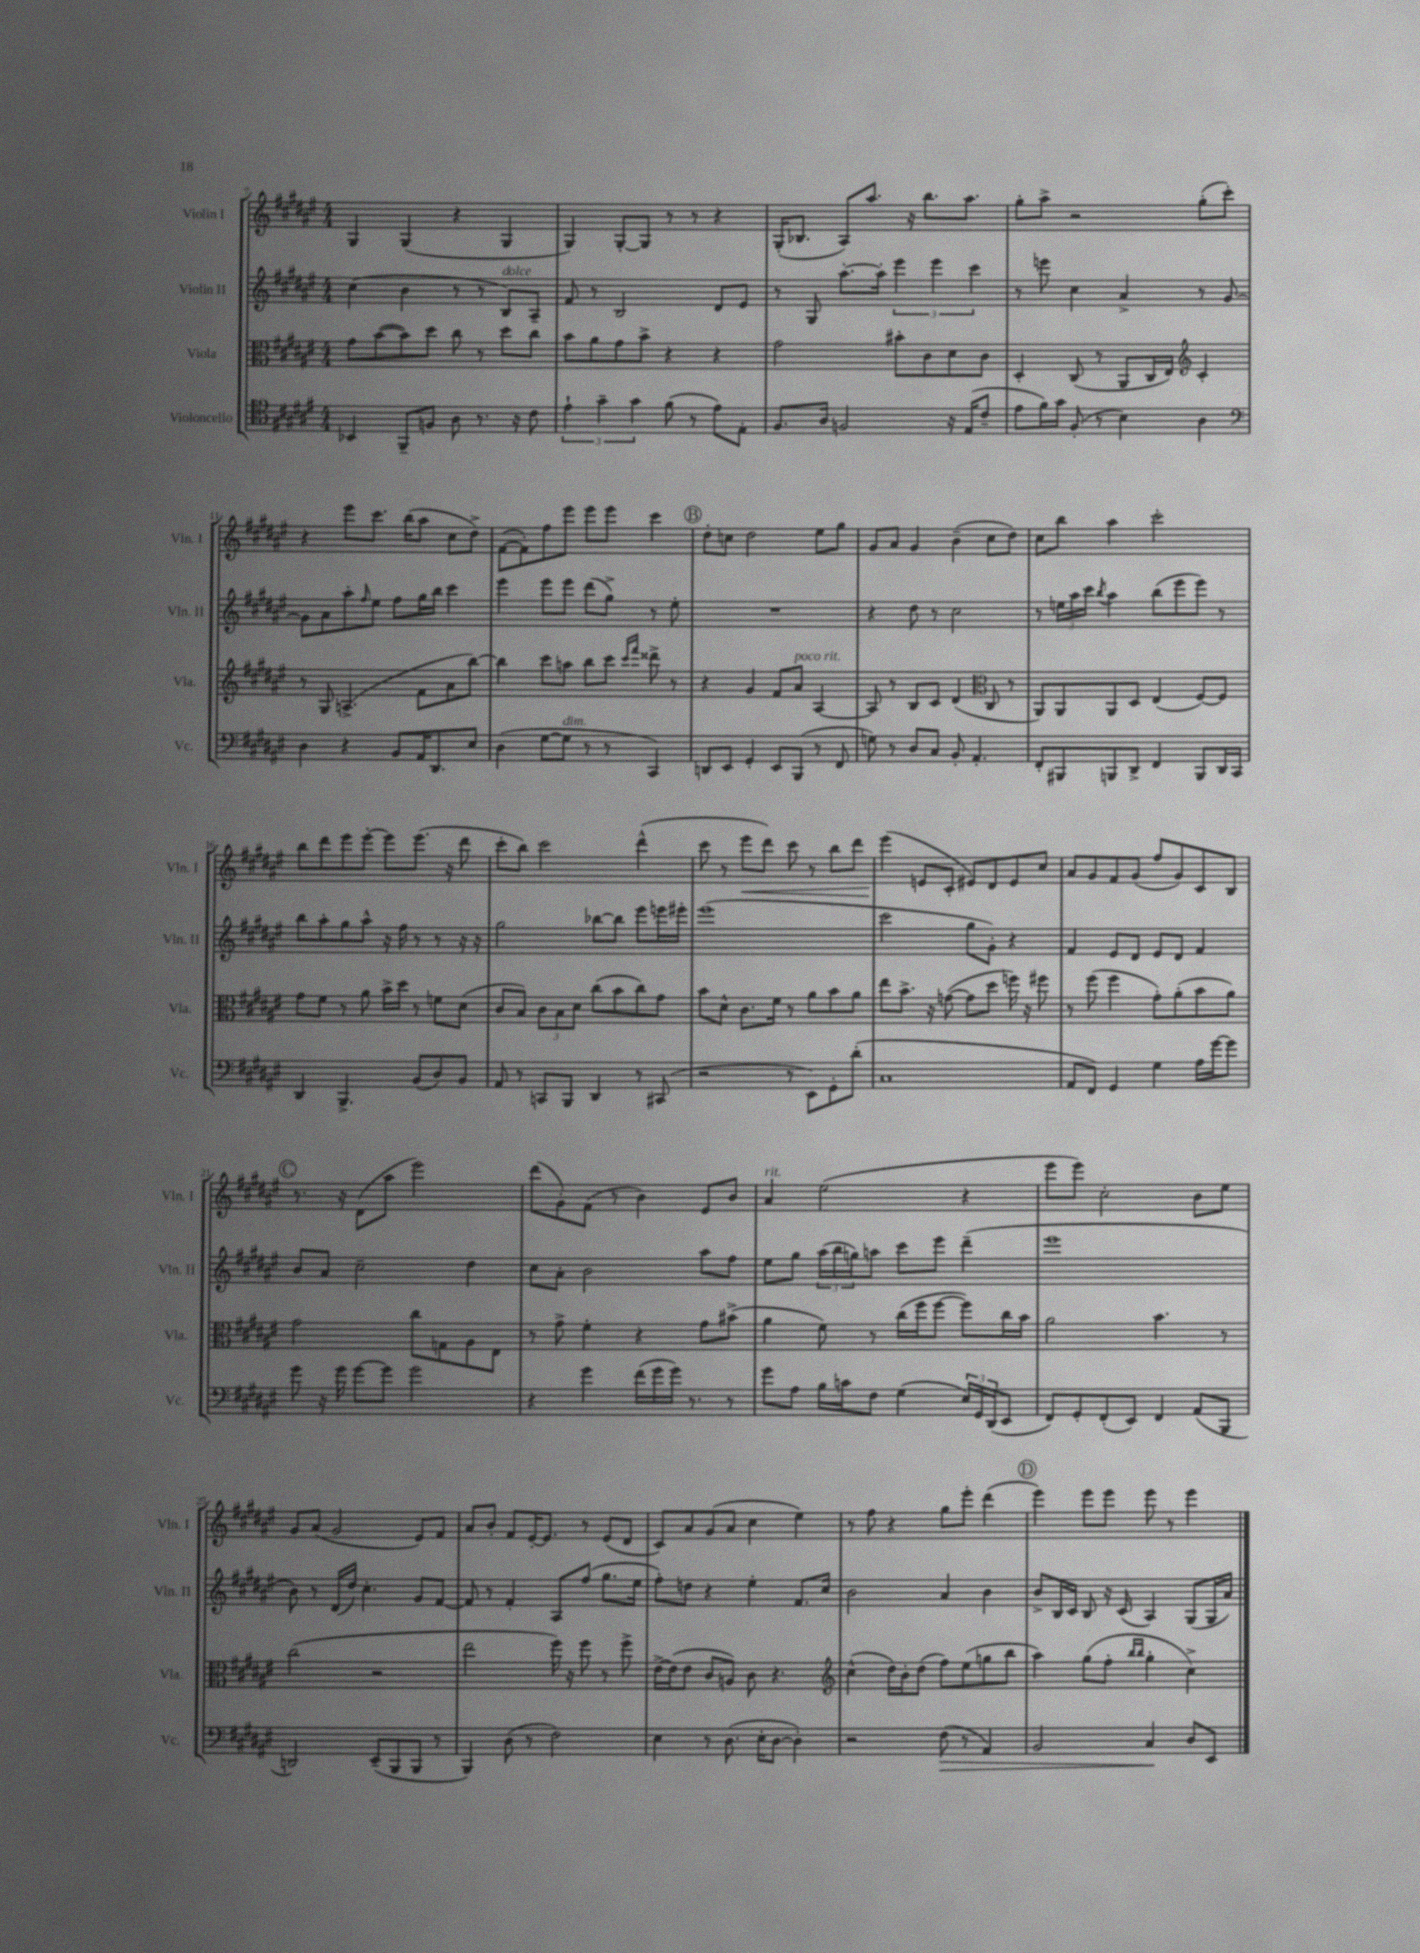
<<
\new StaffGroup <<
\new Staff = "s0" \with { instrumentName = "Violin I" shortInstrumentName = "Vln. I" } {
    \clef treble \key fis \major \numericTimeSignature \time 4/4
    gis4 gis4( r4 gis4 |
    gis4) gis8~-. gis8 r8 r8 r4 |
    gis16-.( bes8. ais8) ais''8. r16 b''8. ais''8. |
    gis''8-. ais''8-> r2 gis''8-.( cis'''8-.) |
    r4 eis'''8 cis'''8. b''16( ais''8 cis''8 dis''8->) |
    fis'8~( fis'8-.) fis''8 eis'''8 eis'''8 eis'''8 cis'''4 |
    \mark \markup { \circle "B" } dis''8-. c''8 dis''2 eis''8 gis''8 |
    gis'8 ais'8 gis'4 b'4--( cis''8 dis''8) |
    cis''8 b''8 ais''4 cis'''2-. |
    b''8 dis'''8 eis'''8 eis'''8~-. eis'''8 eis'''8.( r16 dis'''8 |
    cis'''8-. b''8) cis'''2 dis'''4-^( |
    cis'''8 r8 eis'''8\< dis'''8) cis'''8 r8 b''8 dis'''8 |
    eis'''4\!( e'8 cis'8-. eis'8) dis'8 eis'8 cis''8 |
    ais'8 gis'8 fis'8 gis'8( fis''8 gis'8) cis'8 b8 |
    \mark \markup { \circle "C" } r8. r16 dis'8( ais''8 eis'''2) |
    dis'''8( gis'8-.) fis'8( r8 b'4) eis'8 b'8 |
    ais'4^\markup { \italic "rit." } eis''2( r4 |
    eis'''8 eis'''8) cis''2-. b'8 eis''8 |
    gis'8 ais'8( gis'2 eis'8) fis'8 |
    ais'8 b'8-. fis'8 eis'16~-. eis'8. r8 eis'8( dis'8 |
    cis'8) ais'8 gis'8( ais'8 cis''4 eis''4) |
    r8 fis''8 r4 gis''8 eis'''8-. dis'''4( |
    \mark \markup { \circle "D" } eis'''4) eis'''8 eis'''8 eis'''8 r8 eis'''4 \bar "|." |
}
\new Staff = "s1" \with { instrumentName = "Violin II" shortInstrumentName = "Vln. II" } {
    \clef treble \key fis \major \numericTimeSignature \time 4/4
    cis''4( b'4 r8 r8 b8^\markup { \italic "dolce" }) ais8-- |
    fis'8 r8 b2 dis'8 eis'8 |
    r8 gis8 ais''8.~-. ais''16-. \tuplet 3/2 { eis'''4 eis'''4 cis'''4 } |
    r8 e'''8 cis''4 ais'4-> r8 gis'8~ |
    gis'8 ais'8 ais''8-. \grace { fis''16 } eis''8 fis''8 gis''16 b''16 cis'''4 |
    eis'''4 eis'''8 eis'''8 dis'''8( gis''8->) r8 eis''8-. |
    \mark \markup { \circle "B" } R1 |
    r4 dis''8 r8 cis''2 |
    r8 \tuplet 3/2 { e''16 ais''16 cis'''16 } \acciaccatura { b''8 } ais''4 b''8( eis'''8 eis'''8) r8 |
    b''8 ais''8-. gis''8 ais''8-^ r16 fis''16 r8 r8 r16 r16 |
    gis''2 bes''8~ bes''8 eis'''8 e'''16 eis'''16-. |
    eis'''1( |
    cis'''2 gis''8 gis'8-.) r4 |
    fis'4 eis'8 dis'8 eis'8 dis'8 fis'4 |
    \mark \markup { \circle "C" } b'8 ais'8 cis''2-- dis''4 |
    cis''8 ais'8-. b'2 ais''8 fis''8 |
    eis''8 gis''8 \tuplet 3/2 { ais''16( b''16 g''16) } a''8 cis'''8 eis'''8 dis'''4--( |
    eis'''1 |
    b'8) r8 dis'16( dis''16) cis''4.-. gis'8 fis'8~ |
    fis'8 r8 fis'4-. ais8 fis''8( gis''8. eis''16 |
    fis''8-.) d''8 r4 eis''4-. fis'8. cis''16 |
    b'2 ais'4 b'4 |
    \mark \markup { \circle "D" } b'8-> b16 cis'16 b8 r16 cis'16( ais4) gis8( gis16 ais'16) \bar "|." |
}
\new Staff = "s2" \with { instrumentName = "Viola" shortInstrumentName = "Vla." } {
    \clef alto \key fis \major \numericTimeSignature \time 4/4
    gis'8 b'8~( b'8) dis''8 cis''8 r8 dis''8 cis''8 |
    b'8 ais'8 gis'8 b'8-> r4 r4 |
    gis'2 bis'8-. cis'8 dis'8 cis'8 |
    dis4-. cis8( r8 ais,8 cis16 eis16) \clef treble cis'4-. |
    r8 gis8 a4.->( fis'8 ais'8 b''8~) |
    b''4 cis'''8 a''8 b''8 cis'''8 \grace { cis'''16 fis'''16 } disis'''8-> r8 |
    \mark \markup { \circle "B" } r4 gis'4 fis'8 ais'8^\markup { \italic "poco rit." } ais4~ |
    ais8 r8 b8 cis'8 dis'4( \clef alto cis8 r8 |
    ais,8) ais,8 ais,8 dis8 eis4( fis8~) fis8 |
    gis'8 fis'8 r8 ais'8 b'16-> dis''16 r8 f'8 dis'8( |
    cis'8 b8) \tuplet 3/2 { cis'8 b8 dis'8 } cis''8( b'8 cis''8) gis'8 |
    b'8 dis'8-^ cis'8. fis'16 r8 ais'8 b'8 ais'8 |
    eis''8 b'8.-> r16 g'8~( g'8 dis''8 f''16) r16 fis''8 |
    r8 fis''8( fis''4 gis'8-.) ais'8-.( b'8 ais'8) |
    \mark \markup { \circle "C" } gis'2 cis''8 g8 ais8 eis8 |
    r8 gis'8-> fis'4-. r4 gis'8 bis'8->( |
    ais'4 fis'8) r8 cis''16( fis''16 fis''8~ fis''8) cis''16 b'16 |
    ais'2 b'4. r8 |
    cis''2( r2 |
    eis''2 fis''16) r16 fis''8 r8 fis''8-> |
    eis'16~-> eis'16( eis'8 cis'8 a8) cis'8 r4. |
    \clef treble cis''4-^( dis''16) b'16-. dis''8( fis''8) eis''8( g''8 b''8 |
    \mark \markup { \circle "D" } ais''4) gis''8( fis''8-. \grace { b''16 b''16 } gis''4-. cis''4->) \bar "|." |
}
\new Staff = "s3" \with { instrumentName = "Violoncello" shortInstrumentName = "Vc." } {
    \clef tenor \key fis \major \numericTimeSignature \time 4/4
    bes,4 fis,8-- f8 ais8 r8. r16 cis'8 |
    \tuplet 3/2 { eis'4-! gis'4-- gis'4 } fis'8( r8 eis'8) eis8-. |
    fis8. ais16 f2 r16 eis16( cis'8-- |
    eis'8 fis'16) gis'16 fis8-.( r8 b4) ais4 |
    \clef bass dis4 r4 b,8 ais,16 dis,8. eis8 |
    dis4( gis8~ gis8^\markup { \italic "dim." } r8 r8 cis,4) |
    \mark \markup { \circle "B" } d,8 eis,8 gis,4-. eis,8 b,,8( r8 fis,8 |
    g8) r8 dis8 cis8 b,8-. ais,4.-. |
    fis,8-. bis,,8 b,,8 dis,8-> fis,4 b,,8 dis,16 cis,16 |
    dis,4 b,,4.-> b,8( dis8) b,8 |
    ais,8 r8 c,8 b,,8 dis,4 r8 cis,8( |
    r2 r8 eis,8) gis,8-. dis'8-.( |
    cis1 |
    ais,8 fis,8) gis,4 gis4 ais16 gis'16~ gis'8 |
    \mark \markup { \circle "C" } gis'8 r16 gis'16 gis'8~ gis'8 gis'2 |
    r4 gis'4 fis'16( gis'16 gis'16) r8. r8 |
    gis'8 ais8 b16 c'16 fis8 gis4( \tuplet 3/2 { eis16) gis,16 dis,16( } eis,8 |
    fis,8) gis,8-. fis,8-.( eis,8) fis,4 ais,8( b,,8 |
    d,2) eis,8--( b,,8 b,,8 r8 |
    b,,4) dis8( r8 fis2) |
    eis4 r8 dis8.( eis16-. dis8~ dis4-.) |
    r2 fis8\>( r8 ais,4) |
    \mark \markup { \circle "D" } b,2 cis4\! dis8 eis,8 \bar "|." |
}
>>
>>
\layout { \context { \Score currentBarNumber = #7 } }
